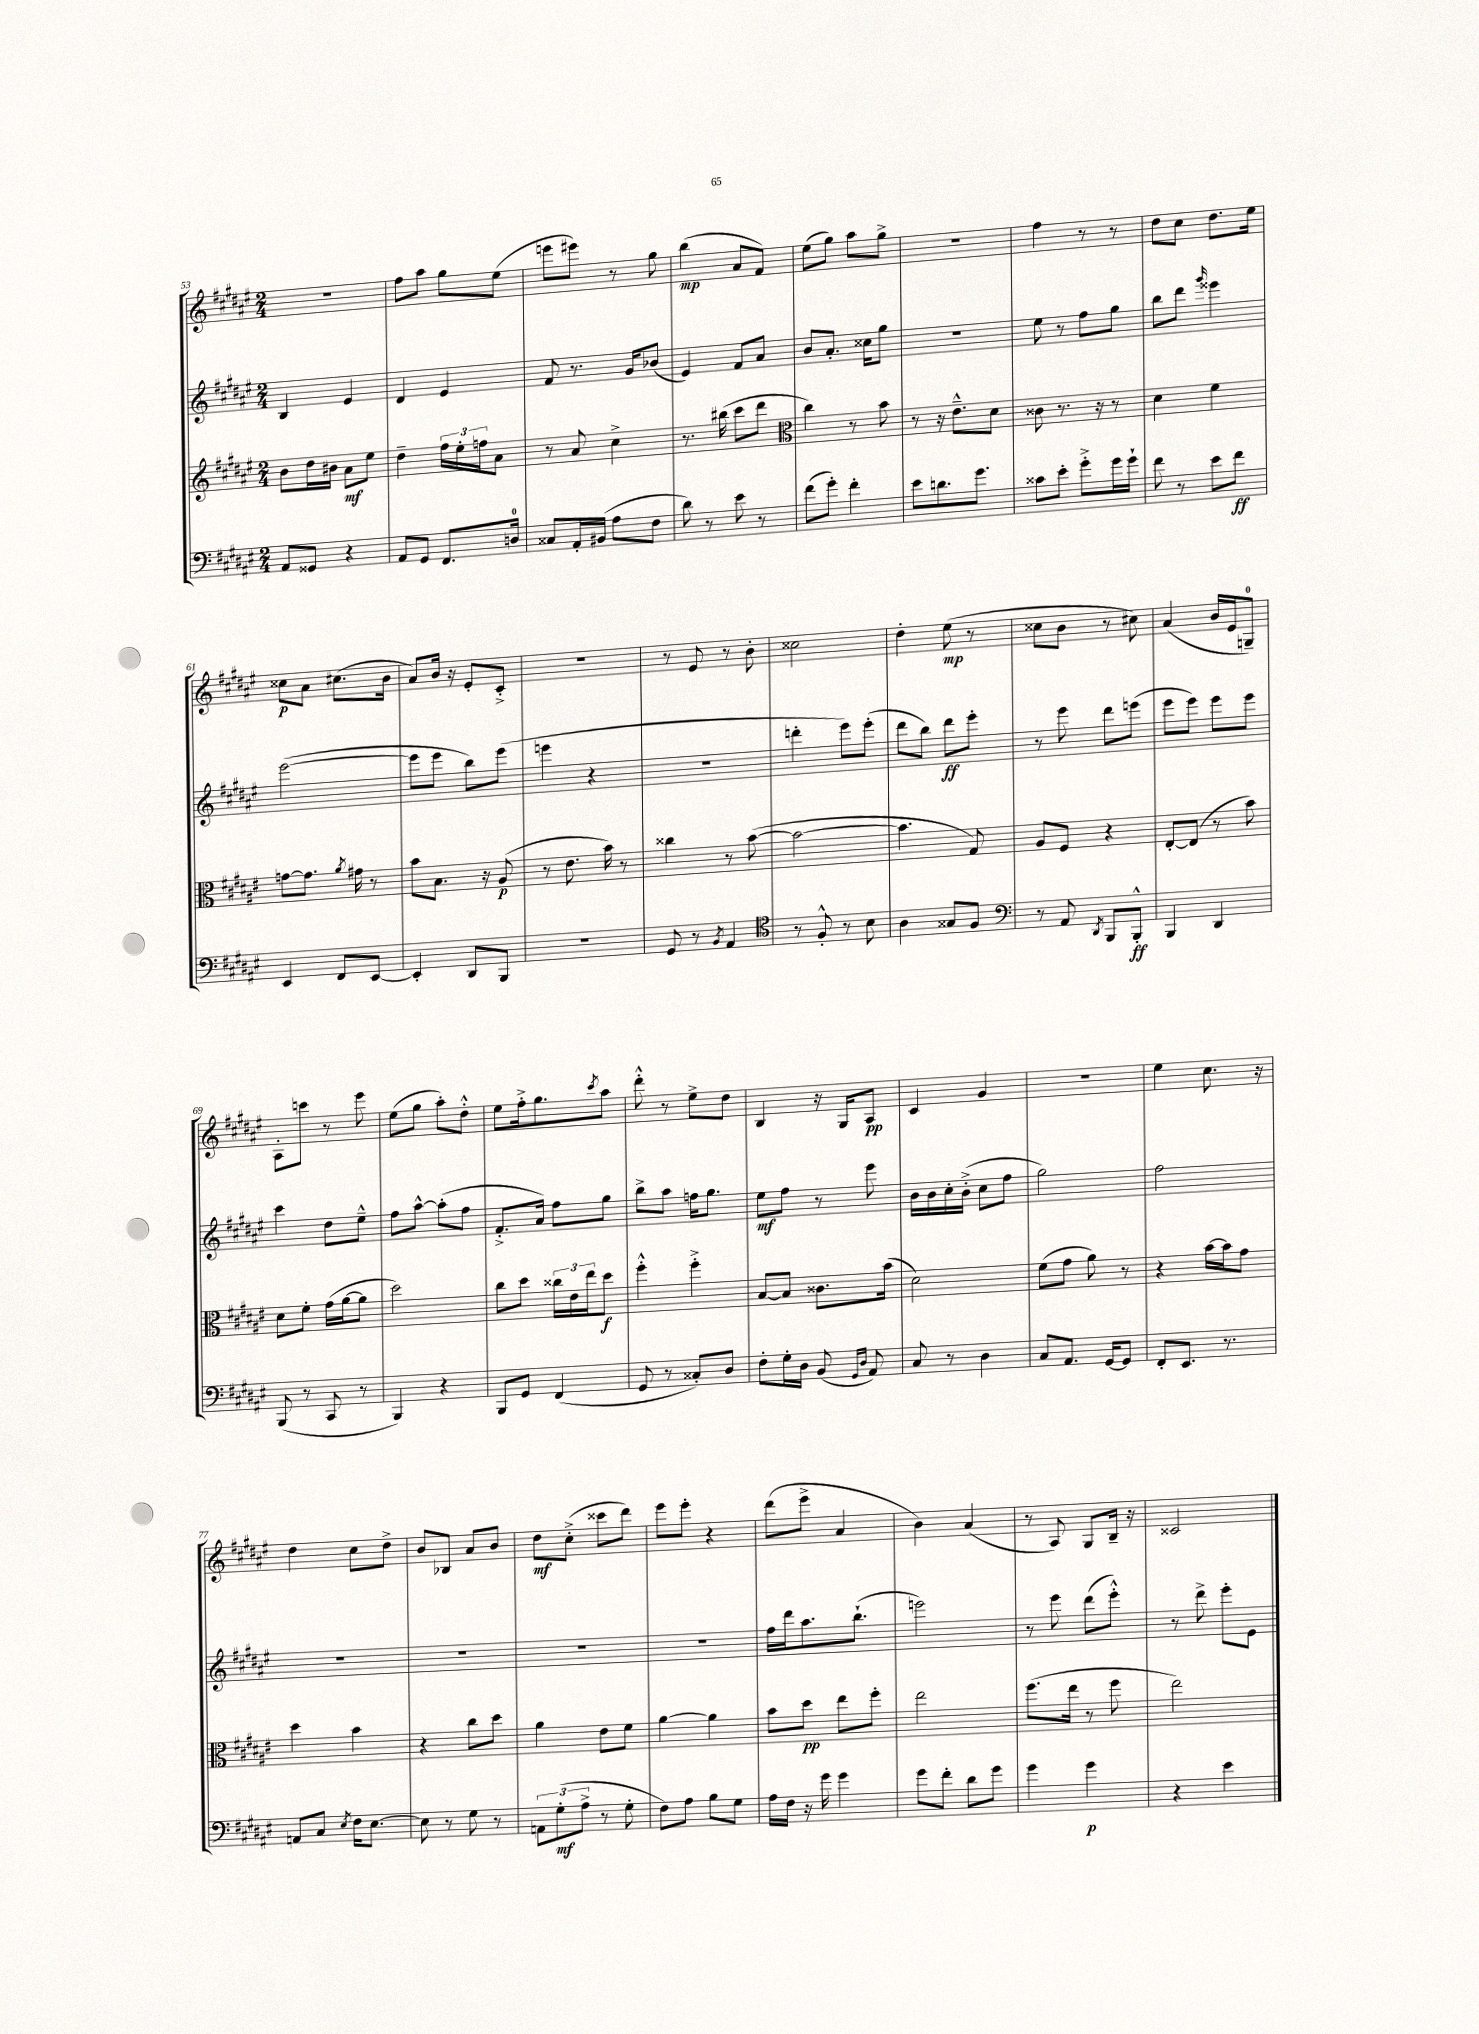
<<
\new StaffGroup <<
\new Staff = "s0" {
    \clef treble \key fis \major \numericTimeSignature \time 2/4
    R2 |
    fis''8 ais''8 gis''8 eis''8( |
    e'''8 eis'''8) r8 gis''8 |
    b''4\mp( ais'8 fis'8) |
    eis''8( gis''8) ais''8 gis''8-> |
    r2 |
    fis''4 r8 r8 |
    dis''8 cis''8 dis''8. eis''16 |
    cisis''8\p ais'8 cis''8.( b'16 |
    ais'8) b'16 r16 eis'8-. cis'8-.-> |
    R2 |
    r8 eis'8 r8 b'8-. |
    cisis''2 |
    dis''4-. eis''8\mp( r8 |
    cisis''8 b'8 r8 cis''8) |
    ais'4( b'16 eis'16 g8-0--) |
    ais8-. c'''8 r8 eis'''8 |
    eis''8( gis''8 ais''8-.) dis''8-.-^ |
    eis''8 fis''16-.-> gis''8. \acciaccatura { cis'''8 } ais''8 |
    dis'''8-.-^ r8 eis''8-> dis''8 |
    b4 r16 gis16 ais8\pp |
    cis'4 gis'4 |
    r2 |
    eis''4 cis''8. r16 |
    dis''4 cis''8 dis''8-> |
    b'8 bes8 ais'8 b'8 |
    dis''8\mf cis''8-.->( cisis'''8 dis'''8) |
    eis'''8 eis'''8-. r4 |
    dis'''8( eis'''8-> ais'4 |
    b'4) ais'4( |
    r8 ais8) gis8 b16-- r16 |
    cisis'2 \bar "|." |
}
\new Staff = "s1" {
    \clef treble \key fis \major \numericTimeSignature \time 2/4
    b4 eis'4 |
    dis'4 eis'4 |
    fis'8 r8. gis'16 bes'8( |
    eis'4) fis'8 ais'8 |
    b'8 ais'8.-. cisis''16 gis''8 |
    R2 |
    eis''8 r8 fis''8 gis''8 |
    b''8 dis'''8 \grace { gis'''16 } eisis'''4 |
    eis'''2~( |
    eis'''8 eis'''8 b''8) eis'''8( |
    e'''4 r4 |
    r2 |
    d'''4-. eis'''8) eis'''8-.( |
    dis'''8 b''8) dis'''8\ff eis'''8-. |
    r8 eis'''8 dis'''8 e'''8( |
    eis'''8 eis'''8) eis'''8 eis'''8 |
    cis'''4 dis''8 eis''8---^ |
    fis''8 ais''8~-^ ais''8-.( fis''8 |
    fis'8.-.-> ais'16) fis''8 gis''8 |
    b''8-> ais''8 f''16 gis''8. |
    eis''8\mf fis''8 r8 eis'''8 |
    b'16 b'16 cis''16-. b'16-.->( cis''8 fis''8 |
    gis''2) |
    fis''2 |
    R2 |
    R2 |
    R2 |
    R2 |
    fis''16 dis'''16 ais''8. b''8.-!( |
    e'''2) |
    r8 eis'''8 dis'''8( eis'''8-.-^) |
    r8 dis'''8-> eis'''8-. eis'8 \bar "|." |
}
\new Staff = "s2" {
    \clef treble \key fis \major \numericTimeSignature \time 2/4
    b'8 dis''16 bis'16 ais'8\mf eis''8 |
    dis''4-- \tuplet 3/2 { fis''16 eis''16-. f''16 } ais'8 |
    r8 ais'8 cis''4-> |
    r8. bis''16( cis'''8 dis'''8 |
    \clef alto cis''4) r8 b'8 |
    r8 r16 eis'8.---^ dis'8 |
    cisis'8 r8. r16 r8 |
    dis'4 fis'4 |
    g'8~ g'8. \acciaccatura { ais'8 } gis'16 r8 |
    b'8 b8. r16 ais8\p( |
    r8 eis'8. b'16) r8 |
    cisis''4 r8 b'8~( |
    b'2~ |
    b'4. gis8) |
    ais8 fis8 r4 |
    eis8~-. eis8( r8 b'8) |
    dis'8 fis'8-. gis'16( ais'16~ ais'8 |
    dis''2) |
    cis''8 dis''8 \tuplet 3/2 { cisis''16 eis'16 eis''16 } dis''8\f |
    fis''4-.-^ fis''4-.-> |
    b8~ b8 cisis'8. b'16( |
    dis'2) |
    fis'8( gis'8 ais'8) r8 |
    r4 b'16~ b'16 gis'8 |
    dis''4 b'4 |
    r4 cis''8 dis''8 |
    ais'4 eis'8 fis'8 |
    ais'4~ ais'4 |
    b'8 dis''8\pp eis''8 fis''8-. |
    eis''2 |
    fis''8.( eis''16 r8 fis''8 |
    eis''2) \bar "|." |
}
\new Staff = "s3" {
    \clef bass \key fis \major \numericTimeSignature \time 2/4
    ais,8 gisis,8 r4 |
    ais,8 gis,8 fis,8. d16-0 |
    cisis8 ais,16-. bis,16( ais8 fis8 |
    dis'8) r8 eis'8 r8 |
    fis'8( gis'8-.) fis'4-. |
    eis'8 d'8. gis'8. |
    cisis'8 eis'8-. gis'8-.-> gis'16 gis'16-! |
    fis'8 r8 eis'8 fis'8\ff |
    eis,4 fis,8 eis,8~ |
    eis,4-. dis,8 b,,8 |
    r2 |
    gis,8 r8 \acciaccatura { b,8 } ais,4 |
    \clef tenor r8 fis8-.-^ r8 b8 |
    ais4 gisis8 fis8 |
    \clef bass r8 ais,8 \acciaccatura { dis,8 } b,,8 b,,8-.-^\ff |
    b,,4 dis,4 |
    b,,8( r8 cis,8 r8 |
    b,,4) r4 |
    b,,8 gis,8 fis,4( |
    gis,8 r8 cisis8-.) dis8 |
    fis8-. gis16-. dis16 b,8( \grace { gis,16 dis16 } ais,8) |
    cis8 r8 dis4 |
    cis8 ais,8. gis,16~ gis,8 |
    fis,8-. eis,8. r8. |
    a,8 cis8 \acciaccatura { eis8 } fis16 eis8.~ |
    eis8 r8 gis8 r8 |
    \tuplet 3/2 { a,8 gis8-.\mf( ais8-> } r8 gis8-. |
    fis8) ais8 b8 gis8 |
    ais16 fis16 r16 gis'16 gis'4 |
    gis'8 fis'8-. dis'8 gis'8 |
    gis'4 gis'4\p |
    r4 eis'4 \bar "|." |
}
>>
>>
\layout { \context { \Score currentBarNumber = #53 } }
